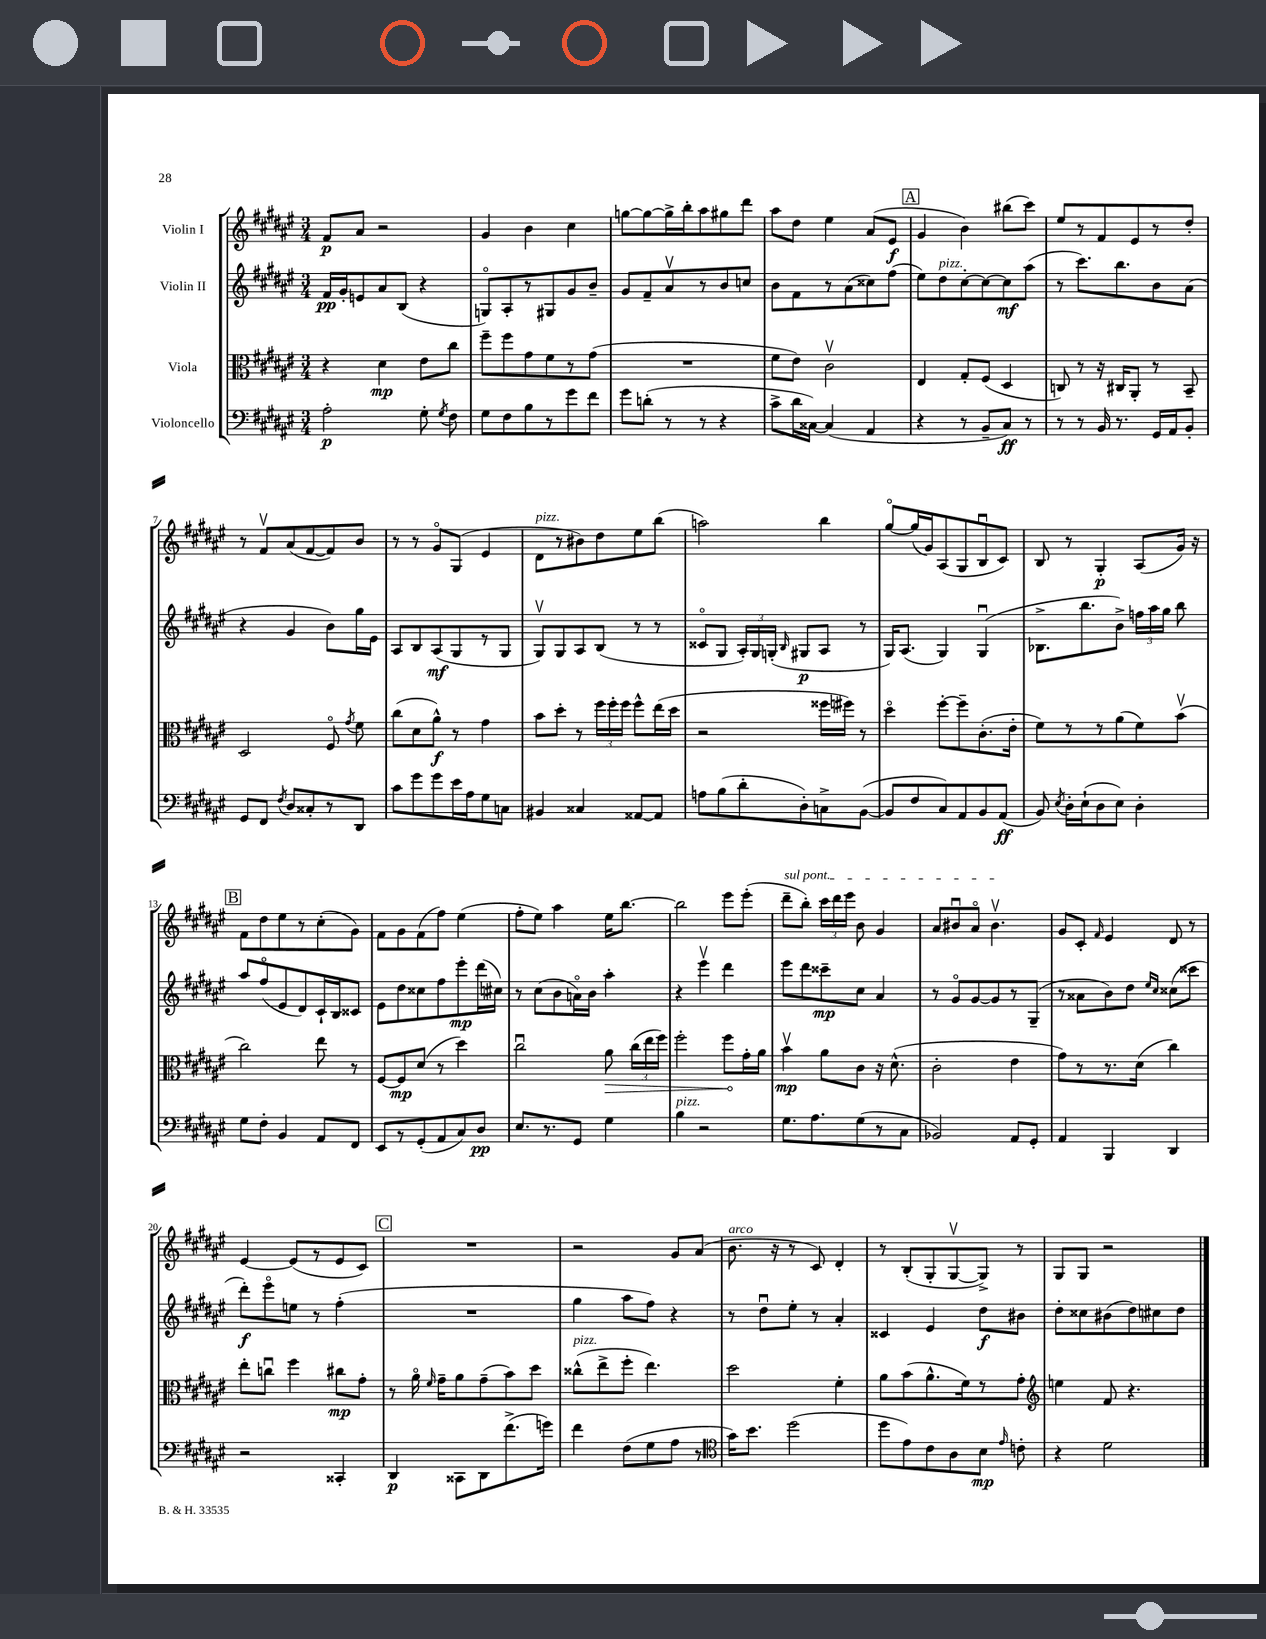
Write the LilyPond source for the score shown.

<<
\new StaffGroup <<
\new Staff = "s0" \with { instrumentName = "Violin I" } {
    \clef treble \key fis \major \numericTimeSignature \time 3/4
    \autoBeamOff fis'8[\p ais'8] r2 |
    gis'4 b'4 cis''4 |
    g''8[~ g''8~ g''16-> b''16-. ais''8 gis''8 dis'''8] |
    ais''8[ dis''8] eis''4 ais'8[( eis'8]\f |
    \mark \markup { \box "A" } gis'4 b'4) bis''8[( cis'''8]) |
    eis''8[ r8 fis'8 eis'8 r8 dis''8]-. |
    r8 fis'8[\upbow ais'8( fis'8~ fis'8) b'8] |
    r8 r8 gis'8[\flageolet gis8]( eis'4 |
    dis'8[^\markup { \italic "pizz." } r8 bis'8) dis''8 eis''8 b''8]( |
    a''2) b''4 |
    gis''8[~\flageolet gis''16( gis'16) ais8( gis8 b8\downbow cis'8]) |
    b8 r8 gis4-.\p ais8[( gis'16]) r16 |
    \mark \markup { \box "B" } fis'8[ dis''8 eis''8 r8 cis''8-.( gis'8]) |
    fis'8[ gis'8 fis'8( fis''8]) eis''4( |
    fis''8[-. eis''8]) ais''4 eis''16[ b''8.]~ |
    b''2 eis'''8[ eis'''8]-.( |
    \once \override TextSpanner.bound-details.left.text = \markup { \italic "sul pont." } dis'''8[--\startTextSpan b''8]-.) \tuplet 3/2 { cis'''16[ dis'''16 eis'''16] } b'8 gis'4 |
    ais'8[ bis'8\downbow ais'8]\flageolet bis'4.\upbow\stopTextSpan |
    gis'8[ cis'8]-. \grace { fis'16 } eis'4 dis'8 r8 |
    eis'4~ eis'8[( r8 eis'8 cis'8]) |
    \mark \markup { \box "C" } R2. |
    r2 gis'8[ ais'8]( |
    b'8.^\markup { \italic "arco" } r16 r8 cis'8) dis'4-. |
    r8 b8[-.( gis8-. gis8~\upbow gis8]->) r8 |
    gis8[ gis8] r2 \bar "|." |
}
\new Staff = "s1" \with { instrumentName = "Violin II" } {
    \clef treble \key fis \major \numericTimeSignature \time 3/4
    \autoBeamOff fis'16[\pp gis'16-. e'8 ais'8 b8]( r4 |
    g8[\flageolet) ais8-. r8 gis8 gis'8 b'8]-- |
    gis'8[ fis'8-- ais'8\upbow r8 b'8 c''8] |
    b'8[ fis'8 r8 ais'8( cisis''8) fis''8]( |
    \mark \markup { \box "A" } eis''8[) dis''8^\markup { \italic "pizz." } cis''8~-. cis''8~ cis''8\mf ais''8]( |
    r8 cis'''8.[) b''8. b'8 ais'8]( |
    r4 gis'4 b'8[) gis''16 eis'16] |
    ais8[ b8 ais8\mf( gis8 r8 gis8] |
    gis8[\upbow) gis8 ais8 b8]( r8 r8 |
    cisis'8[\flageolet gis8] \tuplet 3/2 { ais16[-.) gis16 g16]-.( } \grace { b16 } gis8[\p ais8] r8 |
    gis16[) ais8.]( gis4) gis4\downbow( |
    bes8.[-> b''8. b'8]->) \tuplet 3/2 { f''16[ ais''16 gis''16] } b''8 |
    \mark \markup { \box "B" } ais''8[ fis''8\flageolet( eis'8 dis'8) cis'16-! b16 cisis'8] |
    eis'8[ dis''8 cisis''8 fis''8 eis'''8-.\mp dis'''16( cis''16]) |
    r8 cis''8[( b'8 a'16\flageolet) b'16] ais''4-. |
    r4 eis'''4\upbow dis'''4 |
    eis'''8[ dis'''8 cisis'''8--\mp cis''8] ais'4 |
    r8 gis'8[\flageolet gis'8~ gis'8 r8 gis8]--( |
    r8 aisis'8[ b'8) dis''8] \grace { eis''16[ cis''16] } cisis''8[( cisis'''8] |
    dis'''8[-.\f) eis'''8\flageolet e''8] r8 fis''4-.( |
    \mark \markup { \box "C" } R2. |
    gis''4 ais''8[ fis''8]) r4 |
    r8 dis''8[\downbow eis''8]-. r8 ais'4-. |
    cisis'4 eis'4 dis''8[\f bis'8] |
    dis''8[-. cisis''8 bis'8( dis''8) cis''8 dis''8] \bar "|." |
}
\new Staff = "s2" \with { instrumentName = "Viola" } {
    \clef alto \key fis \major \numericTimeSignature \time 3/4
    \autoBeamOff r4 dis'4\mp eis'8[ cis''8] |
    fis''8[-- fis''8 gis'8 fis'8 r8 gis'8]( |
    R2. |
    fis'8[ eis'8]) cis'2\upbow |
    \mark \markup { \box "A" } eis4 gis8[-. fis8]( dis4 |
    c8) r8 r16 cis16[ ais,8]-. r8 b,8-- |
    dis2 fis8\flageolet \acciaccatura { gis'8 } fis'8 |
    cis''8[( dis'8 ais'8]-^\f) r8 gis'4 |
    b'8[ dis''8]-. r8 \tuplet 3/2 { fis''16[ fis''16-. fis''16] } fis''8[-^ eis''16( dis''16] |
    r2 fisis''16[ fis''16]) r8 |
    dis''4\flageolet fis''8[~-. fis''8-- cis'8.-.( eis'16]-. |
    fis'8[) r8 r8 ais'8( fis'8) b'8]\upbow( |
    \mark \markup { \box "B" } cis''2) eis''8 r8 |
    fis8[~ fis8\mp dis'8]( r8 dis''4) |
    cis''2\downbow \once \override Hairpin.circled-tip = ##t ais'8\> \tuplet 3/2 { cis''16[( eis''16 fis''16]) } |
    fis''2-. fis''8[\! gis'16-. ais'16] |
    b'4\upbow\mp ais'8[ cis'8] r16 dis'8.-^( |
    cis'2-. eis'4 |
    gis'8[) r8 r8. dis'16]( cis''4) |
    eis''8[-. c''8]\downbow fis''4 cis''8[\mp gis'8]-. |
    \mark \markup { \box "C" } r8 ais'16\flageolet \grace { fis'16 } gis'16[-- ais'8 gis'8--( b'8) dis''8] |
    cisis''8[-^^\markup { \italic "pizz." }( eis''8-> fis''8]-. eis''4.) |
    dis''2 fis'4-. |
    ais'8[ b'8( ais'8.-^ fis'16) r8 gis'8]-. |
    \clef treble e''4 fis'8 r4. \bar "|." |
}
\new Staff = "s3" \with { instrumentName = "Violoncello" } {
    \clef bass \key fis \major \numericTimeSignature \time 3/4
    \autoBeamOff ais2-.\p gis8-. \acciaccatura { gis8 } fis8 |
    gis8[ fis8 b8 r8 gis'8 fis'8] |
    gis'8[ d'8]-.( r8 r8 r4 |
    cis'8[-> dis'16 cisis16]~) cisis4( ais,4 |
    \mark \markup { \box "A" } r4 r8 b,8[-- cis8]\ff) r8 |
    r8 r8 b,16 r8. gis,16[ ais,16 b,8]-. |
    gis,8[ fis,8] \acciaccatura { fis8 } dis8[ cisis8-. r8 dis,8] |
    cis'8[ gis'8 gis'8 eis'16 ais16 gis8 c8] |
    bis,4 cisis4 aisis,8[~ aisis,8] |
    a8[ b8( dis'8-. dis8-.) c8-> b,8]~( |
    b,8[ fis8 cis8) ais,8 b,8 ais,8]\ff( |
    b,8) \acciaccatura { eis8 } dis16[-. eis16-!( dis8 eis8]) dis4-. |
    \mark \markup { \box "B" } gis8[ fis8]-. b,4 ais,8[ fis,8] |
    eis,8[ r8 gis,8-.( ais,8 cis8) dis8]\pp |
    eis8.[ r8. gis,8] gis4 |
    b4^\markup { \italic "pizz." } r2 |
    gis8.[ ais8. gis8( r8 cis8] |
    bes,2) ais,8[ gis,8]-. |
    ais,4 b,,4 dis,4 |
    r2 cisis,4-. |
    \mark \markup { \box "C" } dis,4\p cisis,8[ dis,8 fis'8.->( g'16]) |
    fis'4 fis8[( gis8 ais8] r8 |
    \clef tenor gis'16[) b'8.] dis''2( |
    dis''8[ eis'8) cis'8 ais8 b8]\mp \grace { eis'16 } c'8-. |
    r4 dis'2 \bar "|." |
}
>>
>>
